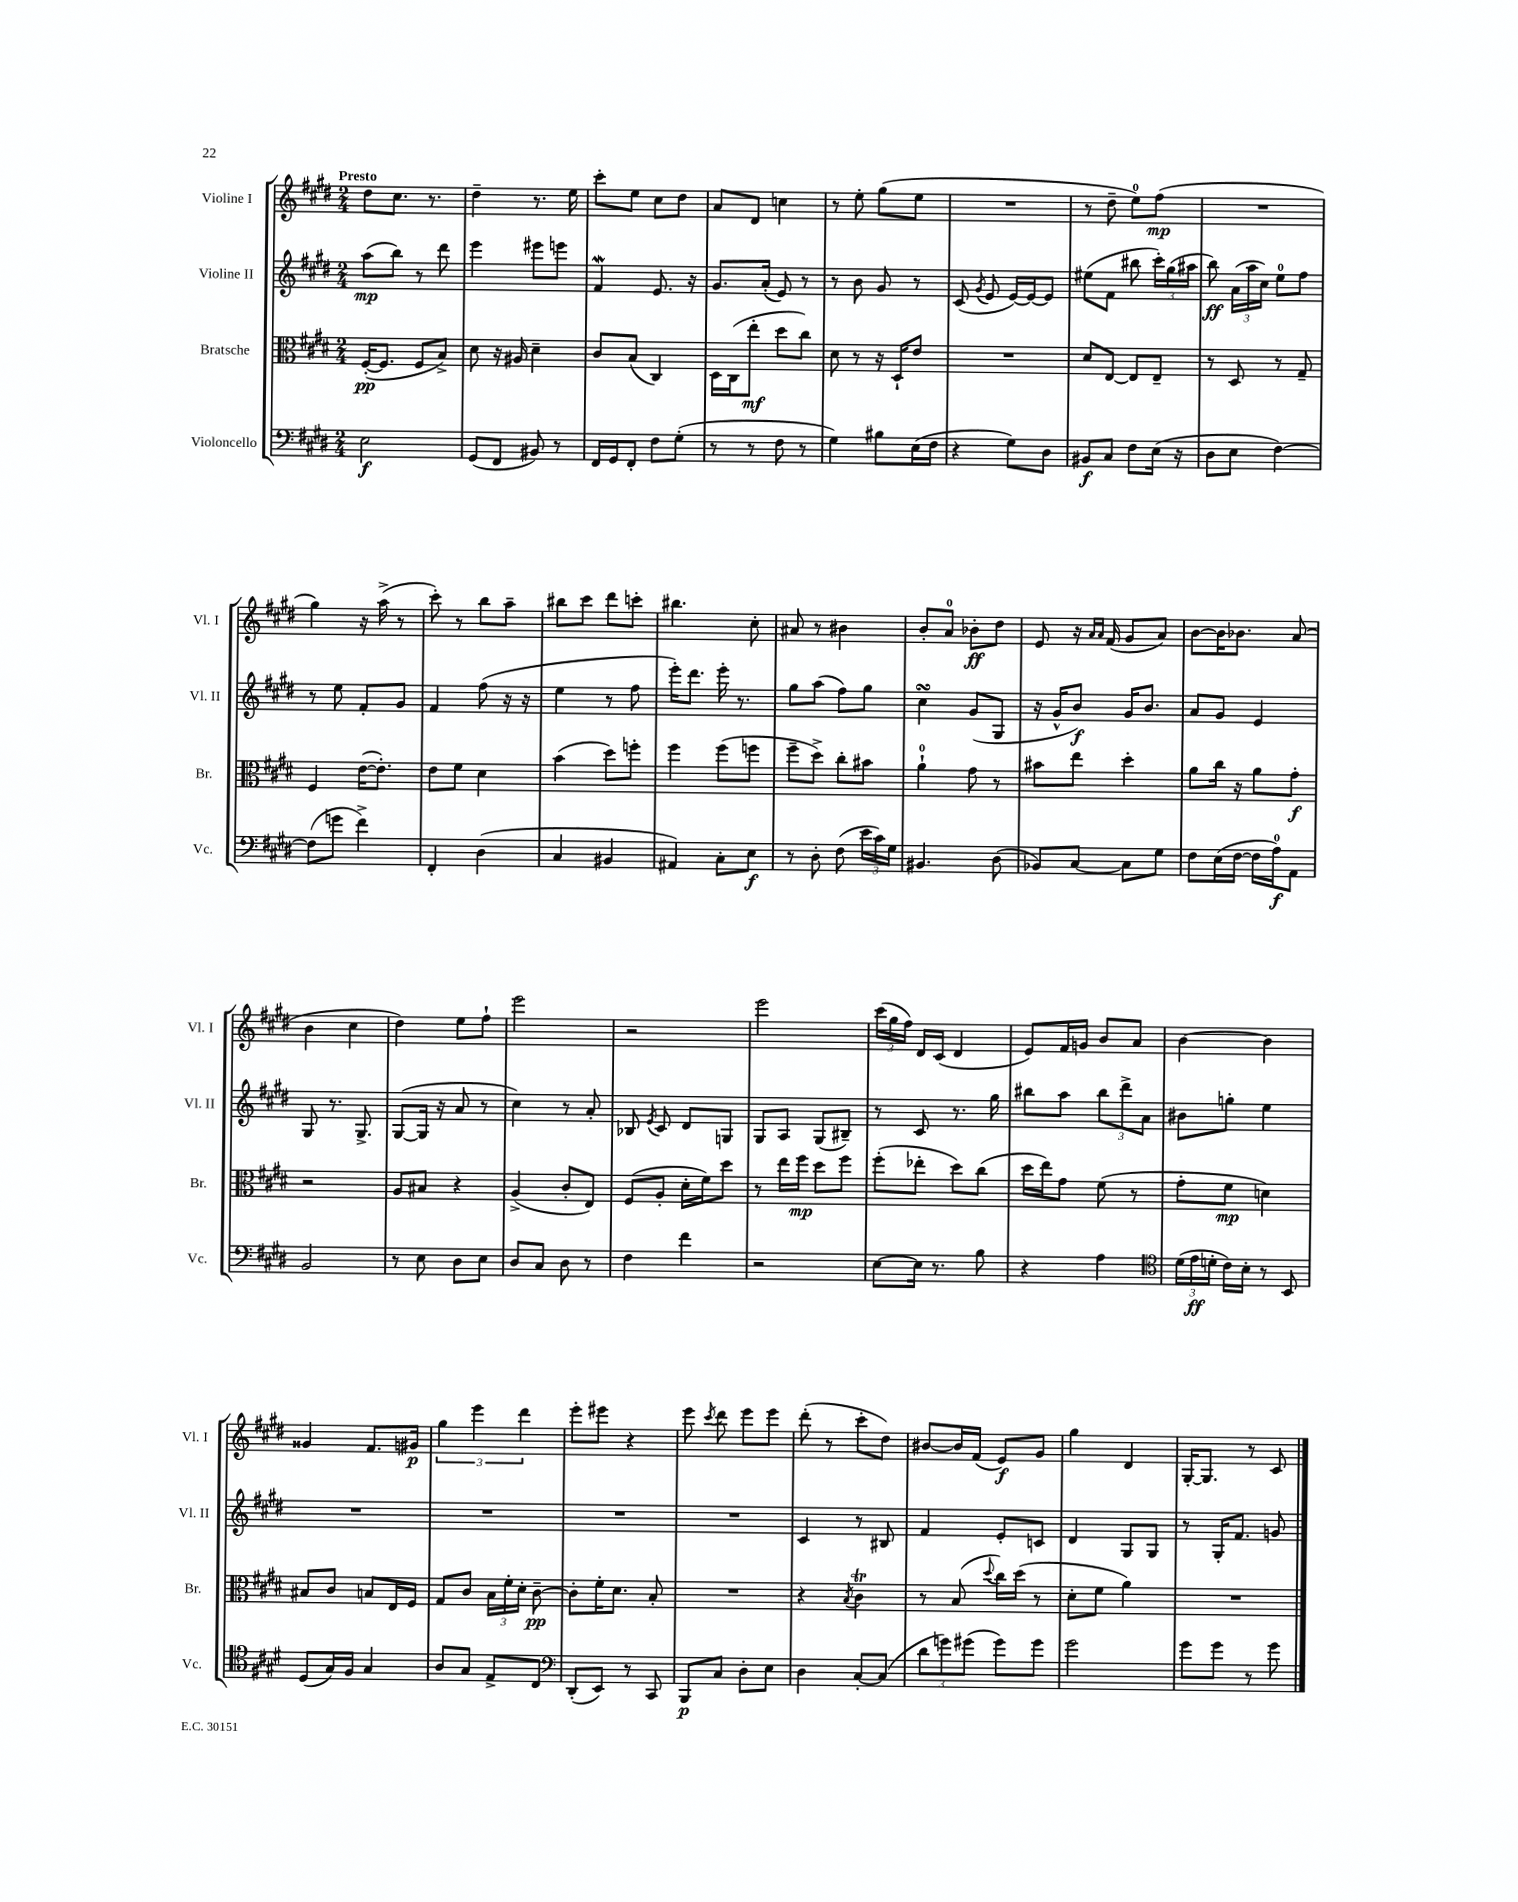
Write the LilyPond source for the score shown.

<<
\new StaffGroup <<
\new Staff = "s0" \with { instrumentName = "Violine I" shortInstrumentName = "Vl. I" } {
    \clef treble \key e \major \numericTimeSignature \time 2/4 \tempo "Presto"
    \autoBeamOff dis''8[ cis''8.] r8. |
    dis''4-- r8. e''16 |
    cis'''8[-. e''8] cis''8[ dis''8] |
    a'8[ dis'8] c''4 |
    r8 e''8-. gis''8[( e''8] |
    R2 |
    r8 dis''8-- e''8[-0) fis''8]\mp( |
    R2 |
    gis''4) r16 a''16->( r8 |
    cis'''8-.) r8 b''8[ a''8]-- |
    bis''8[ cis'''8] dis'''8[ c'''8]-. |
    bis''4. cis''8-. |
    ais'8 r8 bis'4 |
    b'8[-. a'8]-0 bes'8[-.\ff dis''8] |
    e'8 r16 \grace { a'16[ a'16] } fis'16( gis'8[ a'8]) |
    b'8[~ b'16 bes'8.] a'8( |
    b'4 cis''4 |
    dis''4) e''8[ fis''8]-! |
    e'''2 |
    r2 |
    e'''2 |
    \tuplet 3/2 { cis'''16[( gis''16 fis''16]) } dis'16[ cis'16]( dis'4 |
    e'8[) fis'16 g'16] b'8[ a'8] |
    b'4~ b'4 |
    gisis'4 fis'8.[ gis'16]\p |
    \tuplet 3/2 { gis''4 e'''4 dis'''4 } |
    e'''8[-. eis'''8] r4 |
    e'''8 \acciaccatura { cis'''8 } dis'''8 e'''8[ e'''8] |
    dis'''8-.( r8 cis'''8[-. dis''8]) |
    bis'8[~ bis'16 fis'16]( e'8[\f) gis'8] |
    gis''4 dis'4 |
    gis16[~-. gis8.] r8 cis'8 \bar "|." |
}
\new Staff = "s1" \with { instrumentName = "Violine II" shortInstrumentName = "Vl. II" } {
    \clef treble \key e \major \numericTimeSignature \time 2/4
    \autoBeamOff a''8[\mp( b''8]) r8 dis'''8 |
    e'''4 eis'''8[ e'''8] |
    fis'4\mordent e'8. r16 |
    gis'8.[ a'16]-.( e'8) r8 |
    r8 b'8 gis'8 r8 |
    cis'8( \acciaccatura { gis'8 } e'8 e'16[~) e'16~ e'8] |
    eis''8[( fis'8] bis''8 \tuplet 3/2 { cis'''16[-.) gis''16( ais''16] } |
    b''8\ff) \tuplet 3/2 { a'16[( a''16 cis''16]) } e''8[-0 fis''8] |
    r8 e''8 fis'8[-. gis'8] |
    fis'4 fis''8( r16 r16 |
    e''4 r8 fis''8 |
    e'''16[-.) dis'''8.] e'''16-. r8. |
    gis''8[ a''8]( fis''8[) gis''8] |
    cis''4\turn gis'8[( gis8] |
    r16 gis'16[-^ b'8]\f) gis'16[ b'8.] |
    a'8[ gis'8] e'4 |
    gis8 r8. gis8.-> |
    gis8[~( gis16] r16 a'8 r8 |
    cis''4) r8 a'8-. |
    bes8 \acciaccatura { e'8 } cis'8 dis'8[ g8] |
    gis8[ a8] gis8[( bis8]--) |
    r8 cis'8 r8. gis''16 |
    bis''8[ a''8] \tuplet 3/2 { bis''8[ dis'''8-> a'8] } |
    bis'8[ g''8]-. e''4 |
    R2 |
    R2 |
    R2 |
    R2 |
    cis'4 r8 bis8 |
    fis'4 e'8[-. c'8] |
    dis'4 gis8[ gis8] |
    r8 gis16[-. fis'8.] g'8 \bar "|." |
}
\new Staff = "s2" \with { instrumentName = "Bratsche" shortInstrumentName = "Br." } {
    \clef alto \key e \major \numericTimeSignature \time 2/4
    \autoBeamOff fis16[~-.\pp( fis8.] fis8[ b8]->) |
    dis'8 r16 ais16 dis'4-- |
    cis'8[ b8]( cis4) |
    dis16[ cis16( e''8]-.\mf dis''8[ cis''8]) |
    dis'8 r8 r16 dis16[-! e'8] |
    R2 |
    dis'8[ e8]~ e8[ e8]-- |
    r8 dis8 r8 gis8-- |
    fis4 e'16[~( e'8.]-.) |
    e'8[ fis'8] dis'4 |
    b'4( dis''8[) f''8]-. |
    fis''4 fis''8[( f''8] |
    fis''8[-- dis''8]->) cis''8[-. bis'8] |
    a'4-0-! gis'8 r8 |
    bis'8[ e''8] dis''4-. |
    a'8[ cis''16] r16 a'8[ gis'8]-.\f |
    r2 |
    a8[ bis8] r4 |
    a4->( cis'8[-. e8]) |
    fis8[( a8]-. dis'16[-. fis'16) dis''8] |
    r8 e''16[ fis''16]\mp dis''8[ fis''8] |
    fis''8[-.( ees''8]-. dis''8[) cis''8]( |
    dis''16[ e''16) gis'8] fis'8( r8 |
    gis'8[-. fis'8]\mp d'4) |
    bis8[ cis'8] b8[ e16 fis16] |
    gis8[ cis'8] \tuplet 3/2 { b16[ fis'16-. dis'16]-. } cis'8~--\pp |
    cis'8[-. fis'16-. dis'8.] b8-. |
    R2 |
    r4 \acciaccatura { b8 } cis'4\trill |
    r8 b8( \appoggiatura { dis''8 } cis''16[) dis''16]( r8 |
    dis'8[-. fis'8] a'4) |
    R2 \bar "|." |
}
\new Staff = "s3" \with { instrumentName = "Violoncello" shortInstrumentName = "Vc." } {
    \clef bass \key e \major \numericTimeSignature \time 2/4
    \autoBeamOff e2\f |
    gis,8[( fis,8] bis,8) r8 |
    fis,16[ gis,16 fis,8]-. fis8[ gis8]-.( |
    r8 r8 fis8 r8 |
    gis4) bis8[ e16( fis16] |
    r4 gis8[) dis8] |
    bis,8[\f cis8] fis8[ e16]( r16 |
    dis8[ e8] fis4~) |
    fis8[( g'8] fis'4->) |
    fis,4-. dis4( |
    cis4 bis,4 |
    ais,4) cis8[-. e8]\f |
    r8 dis8-. fis8( \tuplet 3/2 { e'16[ cis'16) gis16] } |
    bis,4. dis8( |
    bes,8[) cis8]~ cis8[ gis8] |
    fis8[ e16( fis16]~ fis16[ a16-0\f) a,8] |
    b,2 |
    r8 e8 dis8[ e8] |
    dis8[ cis8] dis8 r8 |
    fis4 fis'4 |
    r2 |
    e8[~ e16] r8. b8 |
    r4 a4 |
    \clef tenor \tuplet 3/2 { dis'16[( e'16\ff d'16]-. } cis'16[) b16]-. r8 b,8 |
    dis8[( gis16) fis16] gis4 |
    a8[ gis8] e8[-> cis8] |
    \clef bass dis,8[-.( e,8]) r8 cis,8 |
    b,,8[\p cis8] dis8[-. e8] |
    dis4 cis8[~-. cis8]( |
    \tuplet 3/2 { dis'8[ g'8) gis'8]( } gis'8[) gis'8] |
    gis'2 |
    gis'8[ gis'8] r8 gis'8 \bar "|." |
}
>>
>>
\layout { \context { \Score \remove "Bar_number_engraver" } }
